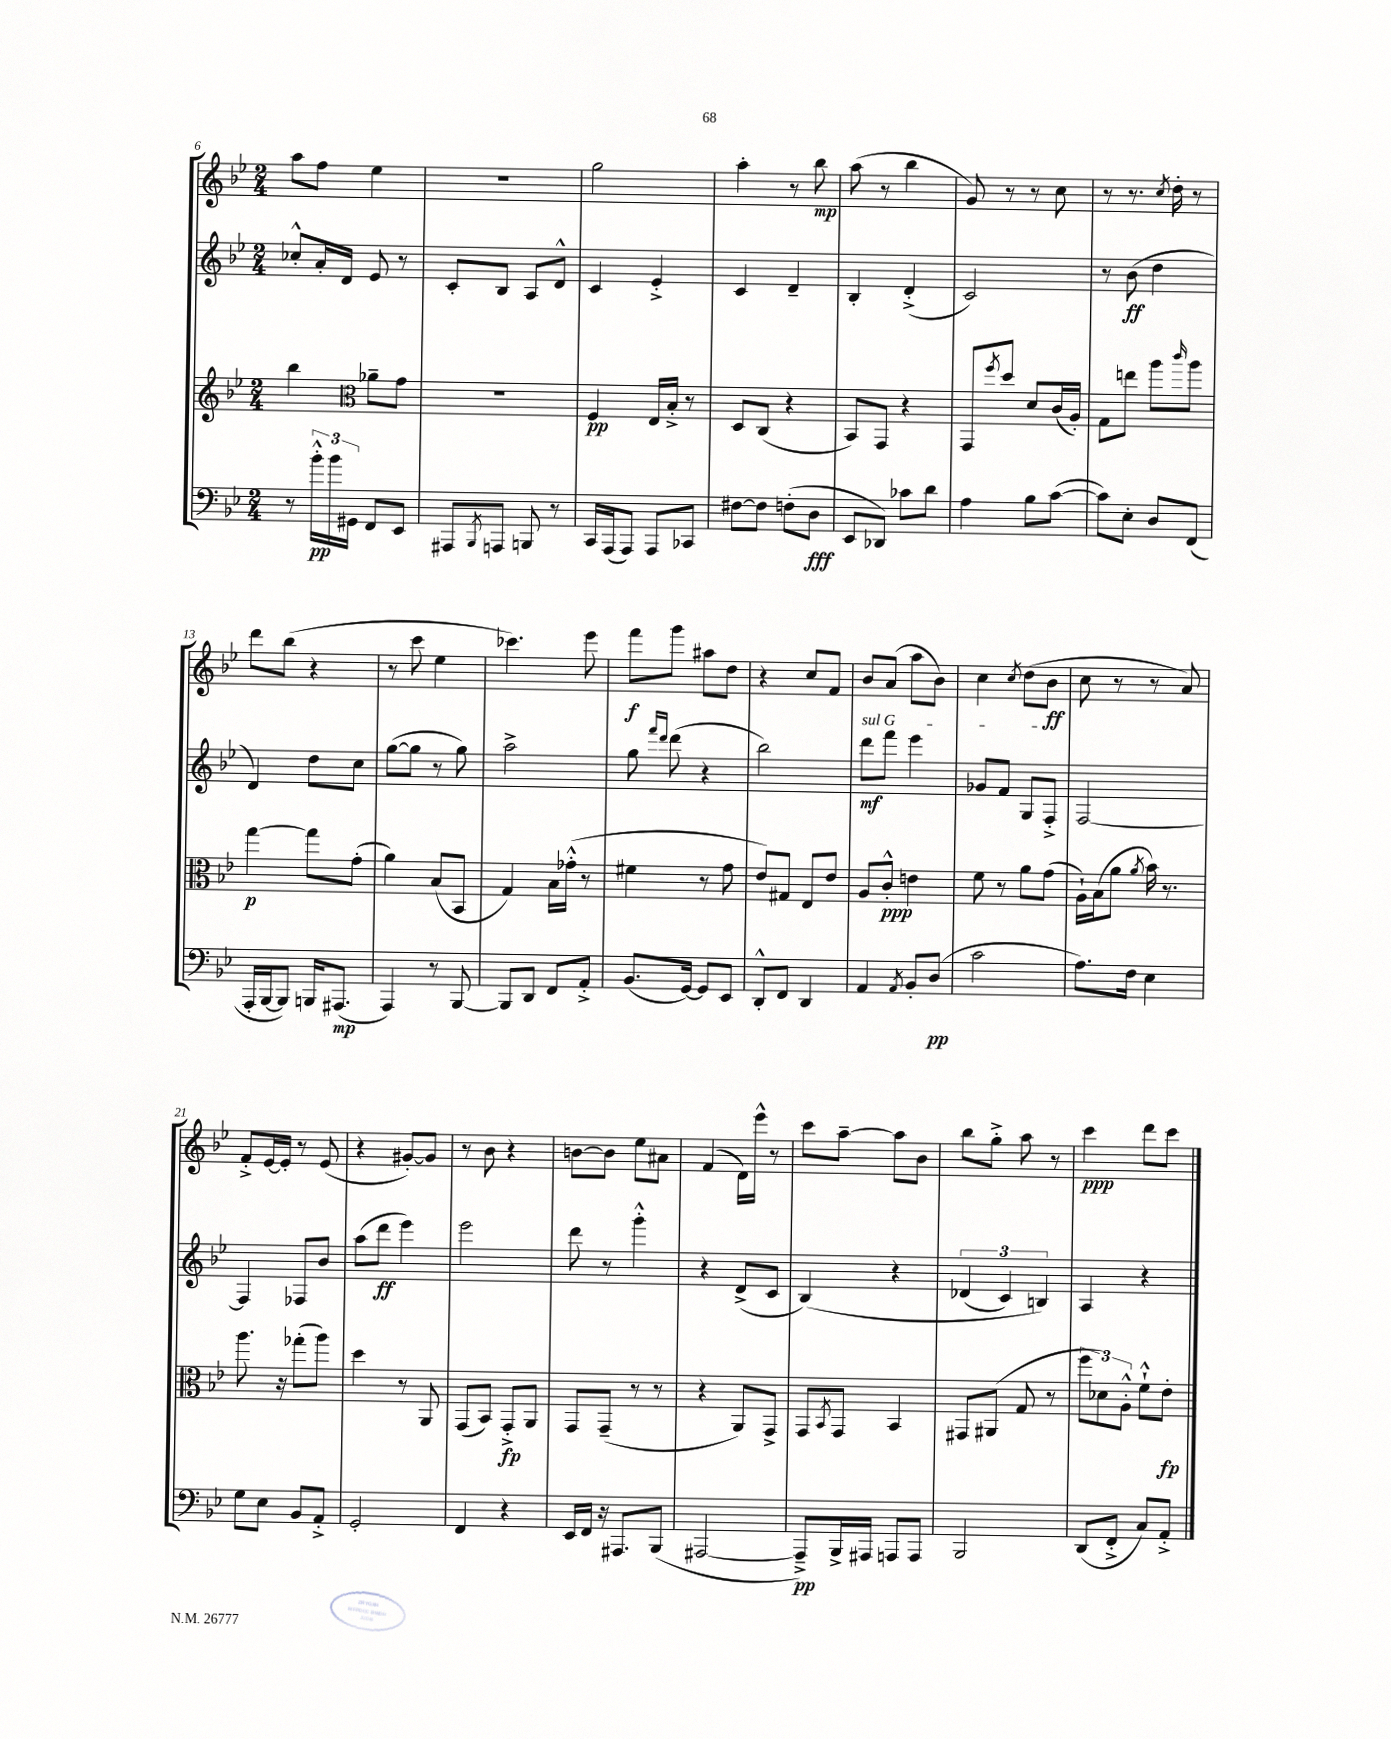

**kern	**kern	**kern	**kern
*staff4	*staff3	*staff2	*staff1
*clefF4	*clefG2	*clefG2	*clefG2
*k[b-e-]	*k[b-e-]	*k[b-e-]	*k[b-e-]
*M2/4	*M2/4	*M2/4	*M2/4
8r	4bb-	8cc-'^^	8aa
24b-'^^	.	16a'	8ff
24b-	.	.	.
.	.	16d	.
24GG#	.	.	.
*	*clefC3	*	*
8FF	8a-~	8e-	4ee-
8EE-	8g	8r	.
=	=	=	=
8AAA#	2r	8c'	2r
8qBBB-	.	.	.
8AAA	.	8B-	.
8BBB	.	8A	.
8r	.	8d^^	.
=	=	=	=
16CC	4F	4c	2gg
(16AAA	.	.	.
8AAA)	.	.	.
8AAA	16E-	4e-'^	.
.	16B-'^	.	.
8CC-	8r	.	.
=	=	=	=
[8F#	8D	4c	4aa'
8F#]	(8C	.	.
(8F'	4r	4d~	8r
8D	.	.	8bb-
=	=	=	=
8EE-	8BB-)	4B-'	(8aa
8DD-)	8GG	.	8r
8c-	4r	(4d'^	4bb-
8d	.	.	.
=	=	=	=
4A	8GG	2c)	8g)
.	8qff	.	.
.	8dd	.	8r
8B-	8d	.	8r
([8c	(16c	.	8cc
.	16A')	.	.
=	=	=	=
8c])	8G	8r	8r
8E-'	8ee	(8b-	8.r
8D	8aa	4dd	.
.	.	.	8qcc
.	.	.	16dd'
.	16qqccc	.	.
(8FF	8aa	.	8r
=	=	=	=
16AAA'	[4gg	4d)	8ddd
[16BBB-	.	.	.
8BBB-])	.	.	(8bb-
16BBB	8gg]	8dd	4r
(8.AAA#	.	.	.
.	(8g'	8cc	.
=	=	=	=
4AAA)	4a)	([8gg	8r
.	.	8gg]	8ccc
8r	(8B-	8r	4ee-
[8BBB-	8BB-	8gg)	.
=	=	=	=
8BBB-]	4G)	2aa^	4.ccc-)
8DD	.	.	.
8FF	16B-	.	.
.	(16g-'^^	.	.
8AA'^	8r	.	8eee-
=	=	=	=
(8.BB-	4f#	8gg	8fff
.	.	16qqfff	.
.	.	16qqddd	.
.	.	(8ddd	8ggg
[16GG)	.	.	.
8GG]	8r	4r	8aa#
8EE-	8g	.	8dd
=	=	=	=
8DD'^^	8e-)	2bb-)	4r
8FF	8G#	.	.
4DD	8E-	.	8cc
.	8e-	.	8f
=	=	=	=
4AA	8A	8ddd	8b-
.	8c'^^	8fff	(8a
8qAA	.	.	.
8BB-'	4e	4eee-	8aa
(8D	.	.	8b-)
=	=	=	=
2c	8f	8g-	4cc
.	8r	8f	.
.	.	.	8qcc
.	8a	8G	(8dd
.	(8g	8F'^	8b-
=	=	=	=
8.A)	16A`)	[2F	8cc
.	(16B-	.	.
.	8a	.	8r
16F	.	.	.
.	8qa	.	.
4E-	16b-)	.	8r
.	8.r	.	.
.	.	.	8a)
=	=	=	=
8G	8.aa	4F]	8f'^
8E-	.	.	[16e-
.	16r	.	16e-']
8BB-	(8gg-'	8F-	8r
8AA'^	8aa)	8b-	(8e-
=	=	=	=
2GG'	4dd	(8aa	4r
.	.	8ddd	.
.	8r	4eee-)	[8g#')
.	8AA	.	8g#]
=	=	=	=
4FF	(8GG	2eee-	8r
.	8BB-)	.	8b-
4r	8GG'^	.	4r
.	8AA	.	.
=	=	=	=
16EE-	8GG	8ddd	[8b
16FF	.	.	.
16r	(8GG~	8r	8b]
8.AAA#	.	.	.
.	8r	4ggg'^^	8ee-
(8BBB-	8r	.	8a#
=	=	=	=
[2AAA#	4r	4r	(4f
.	8AA)	(8d^	16d)
.	.	.	16eee-^^
.	8GG^	8c	8r
=	=	=	=
8AAA#~^])	8GG	&(4B-)	8ccc
.	8qBB-	.	.
16BBB-^	8GG	.	[8aa~
16AAA#	.	.	.
8AAA	4BB-	4r	8aa]
8AAA	.	.	8b-
=	=	=	=
2BBB-	8GG#	(6d-	8bb-
.	(8AA#	.	8gg'^
.	.	6c)	.
.	8G	.	8aa
.	.	6B&)	.
.	8r	.	8r
=	=	=	=
(8DD	12ff	4A	4ccc
.	12d-)	.	.
8FF'^	.	.	.
.	12A'^^	.	.
8C)	8f`^^	4r	8ddd
8AA'^	8e-'	.	8ccc
==	==	==	==
*-	*-	*-	*-
